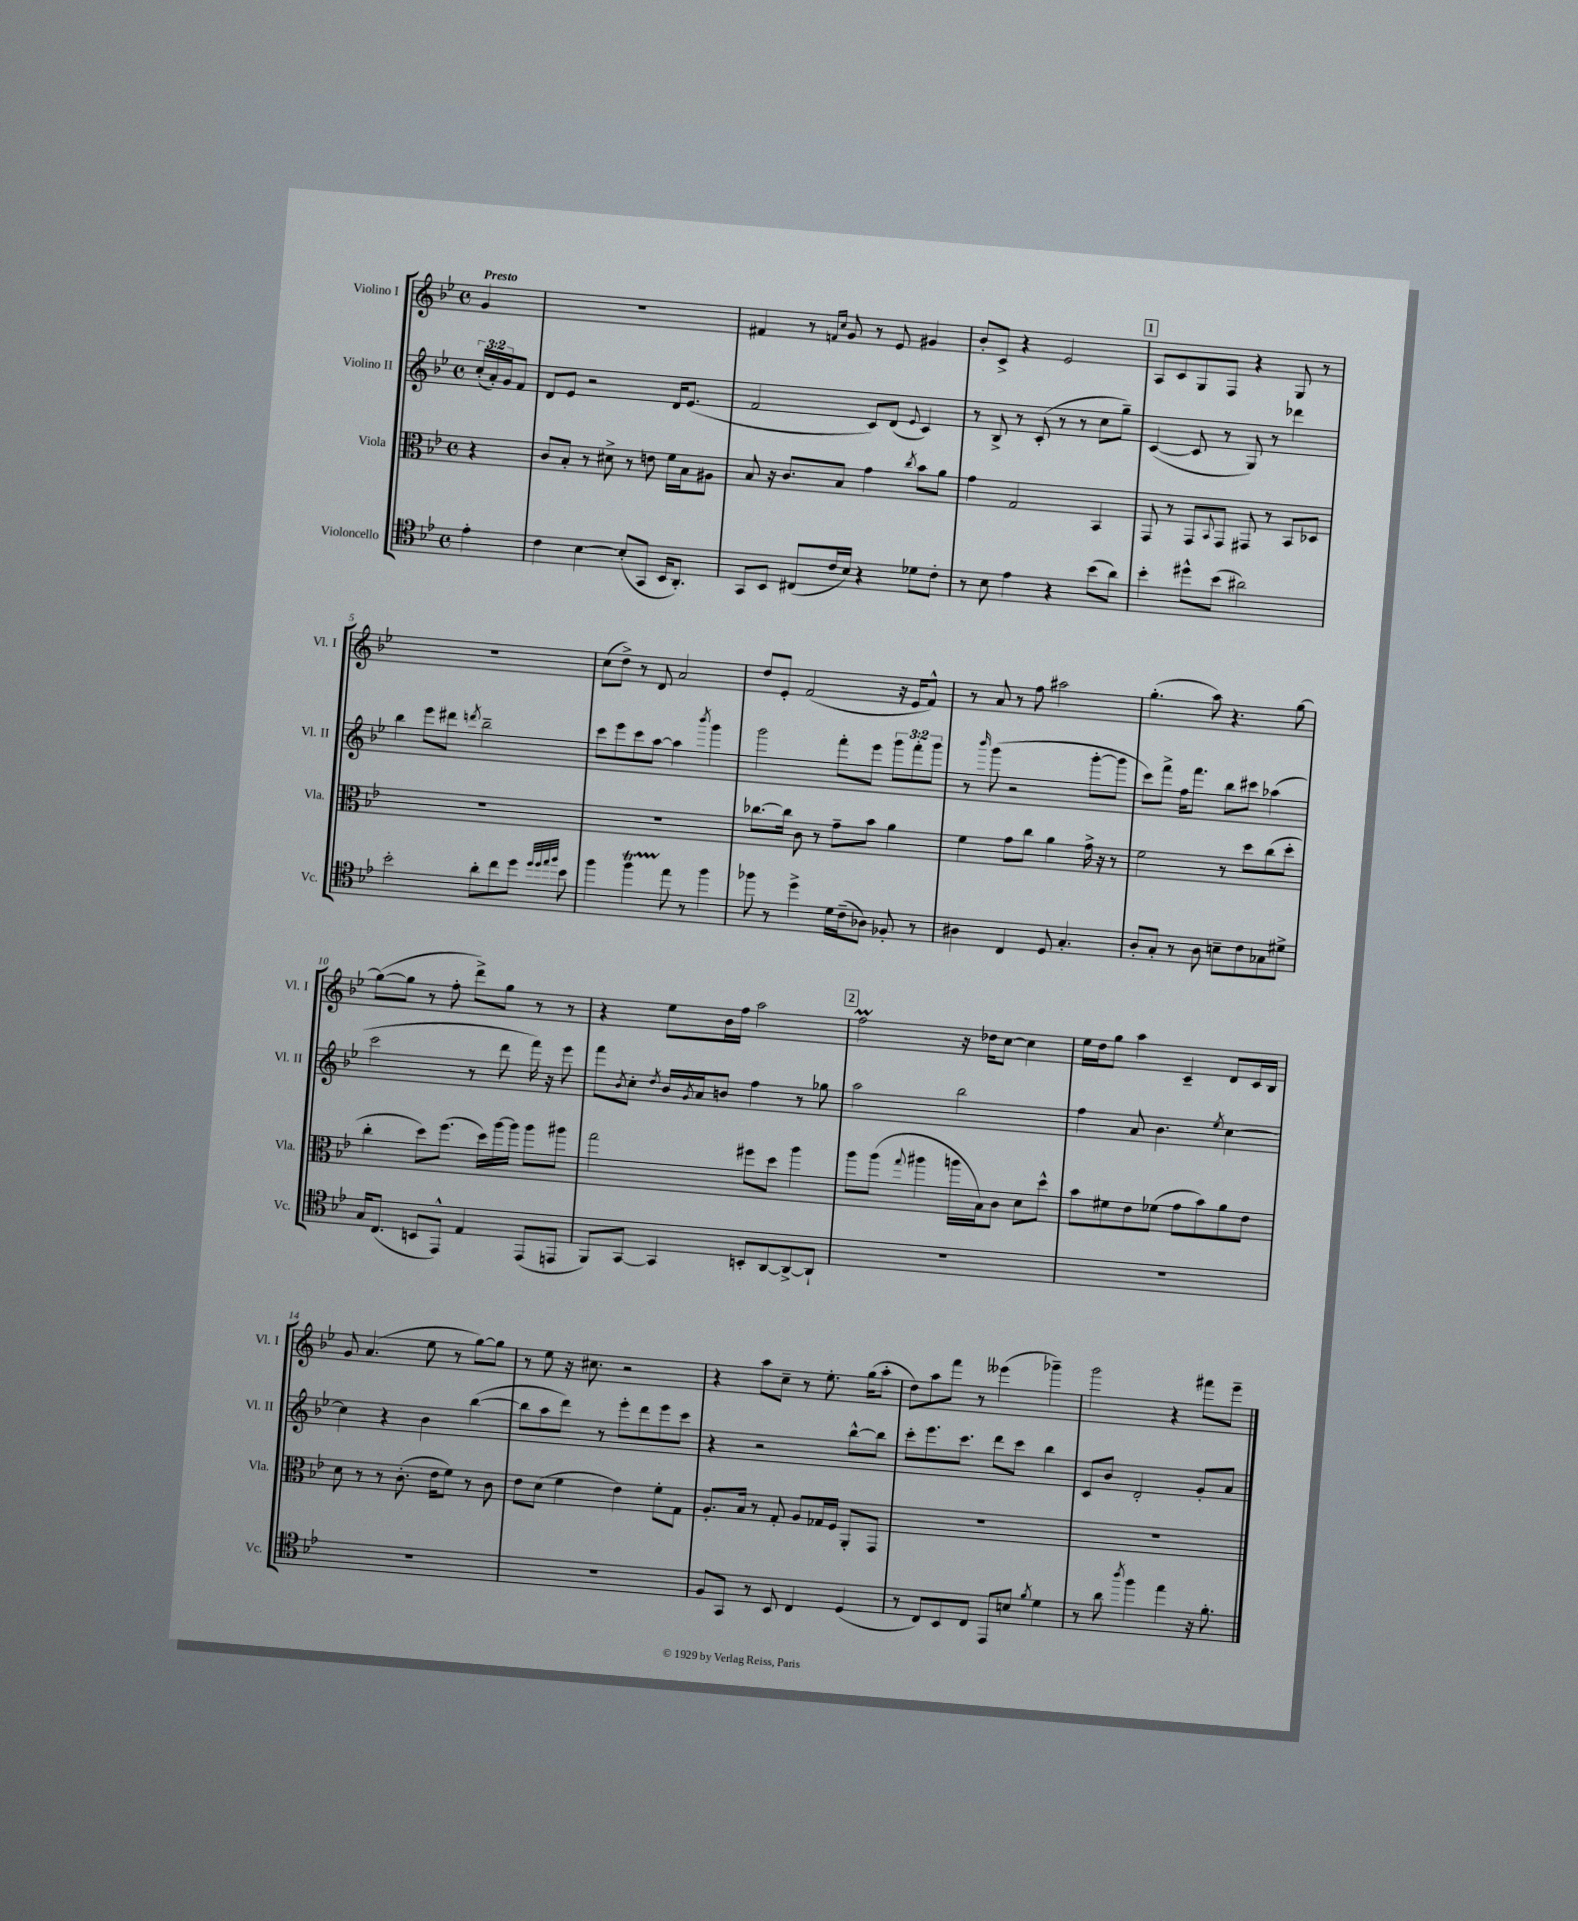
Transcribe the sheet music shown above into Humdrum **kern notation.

**kern	**kern	**kern	**kern
*part4	*part3	*part2	*part1
*staff4	*staff3	*staff2	*staff1
*I"Violoncello	*I"Viola	*I"Violino II	*I"Violino I
*I'Vc.	*I'Vla.	*I'Vl. II	*I'Vl. I
*clefC4	*clefC3	*clefG2	*clefG2
*k[b-e-]	*k[b-e-]	*k[b-e-]	*k[b-e-]
*M4/4	*M4/4	*M4/4	*M4/4
*met(c)	*met(c)	*met(c)	*met(c)
=	=	=	=
!	!	!	!LO:TX:a:B:t=Presto
4e-'\	4r	(24cc'/LL	4g/
.	.	24a'/)	.
.	.	24g/J	.
.	.	8f/J	.
=1	=1	=1	=1
4c\	8c/L	8d/L	1r
.	8B-'/J	8e-/J	.
[4B-\	8r	2r	.
.	8d#X^\	.	.
(8B-'/L]	8r	.	.
8GG/J	8en\	.	.
16BB-/KL	16f\LL	16d/KL	.
8.AA'/J)	16B-\J	(8.e-/J	.
.	8A#X\J	.	.
=2	=2	=2	=2
8GG/L	8B-/	2f/	4f#X/
8BB-/J	16r	.	.
.	8.c/L	.	.
(8C#X/L	.	.	8r
.	.	.	16qqfn/LL
.	.	.	16qqcc/JJ
16c/L	8B-/J	.	8g/
16B-/JJ)	.	.	.
4r	4g\	8c/L)	8r
.	.	(8d/J	8e-/
.	8qcc/	8qqe-/	.
8d-X\L	8b-\L	4c/)	4g#X/
8c'\J	8a\J	.	.
=3	=3	=3	=3
8r	4g\	8r	8b-'/L
8B-\	.	8B-^/	8c^/J
4e-\	2G/	8r	4r
.	.	(8c'/	.
4r	.	8r	2e-/
.	.	8r	.
(8b-\L	4BB-/	8cc\L	.
8a\J)	.	8gg~\J)	.
!!LO:REH:place=s1:t=1
=4	=4	=4	=4
4b-'\	8GG/	([4c/	8A/L
.	8r	.	8c/
8dd#X^^\L	8GG/L	8c/]	8G/
.	8qqBB-/	.	.
(8b-\J	8GG/J	8r	8F/J
2a#X\)	8GG#X/	8G/)	4r
.	8r	8r	.
.	8BB-/L	4ddd-X\	8G/
.	8D-X/J	.	8r
!!LO:LB:g=z
=5	=5	=5	=5
2b-'\	1r	4bb-\	1r
.	.	8eee-\L	.
.	.	8ddd#X\J	.
.	.	8qdddn/	.
8a'\L	.	2bb-~\	.
8cc\	.	.	.
8dd\J	.	.	.
32qqdd/LLL	.	.	.
32qqdd/	.	.	.
32qqee-/	.	.	.
32qqff/JJJ	.	.	.
8b-\	.	.	.
=6	=6	=6	=6
4ff\	1r	8ccc\L	(8cc\L
.	.	8eee-\	8dd^\J)
4ffT\	.	8ccc\	8r
.	.	[8aa\J	8d/
8ee-\	.	4aa\]	2a/
8r	.	.	.
.	.	8qbbb-/	.
4ff\	.	4ggg\	.
=7	=7	=7	=7
8ff-X\	[8.cc-X\L	2ggg\	8dd/L
8r	.	.	8e-'/J
.	16cc-\Jk]	.	.
4dd^\	8c\	.	(2f/
.	8r	.	.
16d\LL	8g~\L	8fff'\L	.
(16c~\J	.	.	.
8A-X\J)	8b-\J	8eee-\J	.
8F-X'/	4a\	12ggg\L	16r
.	.	.	16e-/KL
.	.	12fff'\	.
8r	.	.	8f^^/J)
.	.	12ggg\J	.
=8	=8	=8	=8
4A#X\	4f\	8r	8r
.	.	16qqbbb-/	.
.	.	(8ggg\	8a/
4C/	8g\L	2r	8r
.	8cc\J	.	8ff\
8D/	4a\	.	2aa#X\
4.G'/	.	.	.
.	16g^\	[8ggg'\L	.
.	16r	.	.
.	8r	8ggg\J]	.
=9	=9	=9	=9
8A'/L	2f\	8ccc\L)	(4.gg'\
8G'/J	.	8fff^\J	.
8r	.	16ff\KL	.
.	.	8.fff\J	.
8A\	.	.	8aa\)
8Bn~\L	8r	8bb-\L	4.r
8c\	8dd\L	8ccc#X\J	.
8G-X\	(8cc\	(4aa-X\	.
8d#X^\J	8dd'\J	.	[8gg\
!!LO:LB:g=z
=10	=10	=10	=10
16G/KL	4cc'\	2ccc\	(8gg\L_
(8.C/J	.	.	.
.	.	.	8gg\J]
8BBn/L	8dd\L)	.	8r
8EE-^^/J)	(8.ff\J	.	8ff'\
4E-/	.	8r	8ddd^\L)
.	16dd\LL)	.	.
.	[16aa\	8ddd\	8gg\J
.	16aa\JJ]	.	.
(8EE-/L	8aa\L	16fff\)	8r
.	.	16r	.
8EEn/J	8aa#X\J	8eee-\	8r
=11	=11	=11	=11
8FF/L)	2gg\	8fff\L	4r
.	.	8qb-/	.
[8GG/J	.	8cc'\J	.
.	.	8qdd/	.
4GG/]	.	16b-/LL	8ee-\L
.	.	8qg/	.
.	.	16a/J	.
.	.	8bn/J	16b-\L
.	.	.	16ff\JJ
8BBn'/L	8ff#X\L	4ff\	2aa\
[8AA/	8dd\J	.	.
8AA^/_	4aa\	8r	.
8AA`/J]	.	8gg-X\	.
!!LO:REH:place=s1:t=2
=12	=12	=12	=12
1r	8aa\L	2aa\	2ffM\
.	(8aa\J	.	.
.	8qqgg/	.	.
.	4aa#X\	.	.
.	16aan\LL	2bb-\	16r
.	16B-\J)	.	16dd-X\KL
.	8c\J	.	[8cc\J
.	8d\L	.	4cc\]
.	8dd^^\J	.	.
=13	=13	=13	=13
1r	8b-\L	4ff\	16ee-\LL
.	.	.	16dd\J
.	8f#X\	.	8gg\J
.	8e-\	8a/	4aa\
.	(8f-X\J	4.b-\	.
.	8g\L	.	4c~/
.	8b-\)	.	.
.	.	8qee-/	.
.	8a\	[4cc\	8d/L
.	8e-\J	.	16c/L
.	.	.	16B-/JJ
!!LO:LB:g=z
=14	=14	=14	=14
1r	8d\	4cc\]	8g/
.	8r	.	(4.a/
.	8r	4r	.
.	(8.c'\	.	.
.	.	4b-\	8ee-\
.	16e-\KL	.	.
.	8f\J)	.	8r
.	8r	([4bb-\	[8gg\L)
.	8c\	.	8gg\J]
=15	=15	=15	=15
1r	8e-\L	8bb-\L]	8r
.	(8d\J	8aa\	8ee-\
.	4f\	8ddd\J)	16r
.	.	.	8.cc#X\
.	.	8r	.
.	4e-\)	8eee-'\L	2r
.	.	8ddd\	.
.	8f'\L	8eee-\	.
.	8G\J	8ccc\J	.
=16	=16	=16	=16
8F/L	8.A'/L	4r	4r
8GG/J	.	.	.
.	16B-/Jk	.	.
8r	8r	2r	8aa\L
8BB-/	8G'/	.	8cc~\J
4C/	8A/L	.	8r
.	16G-X/L	.	8.ee-'\
.	16F/JJ	.	.
(4D/	8AA'/L	[8bb-^^\L	.
.	.	.	(16gg\KL
.	8GG/J	8bb-\J]	8aa'\J
=17	=17	=17	=17
8r	1r	8ccc'\L	8dd\L)
8C/L)	.	8.eee-\	8aa\
8BB-/	.	.	8fff\J
.	.	8.ccc\J	.
8C/J	.	.	8r
8EE-/L	.	8ddd\L	(4eee--X\
8Bn/J	.	8ccc\J	.
8qf/	.	.	.
4d\	.	4bb-\	4ggg-X~\)
=18	=18	=18	=18
8r	1r	8c/L	2ggg\
8a\	.	8b-/J	.
8qaa/	.	.	.
4ff\	.	2d'/	.
4ee-\	.	.	4r
16r	.	8g'/L	8fff#X\L
8.f'\	.	.	.
.	.	8a/J	8eee-~\J
==	==	==	==
*-	*-	*-	*-
